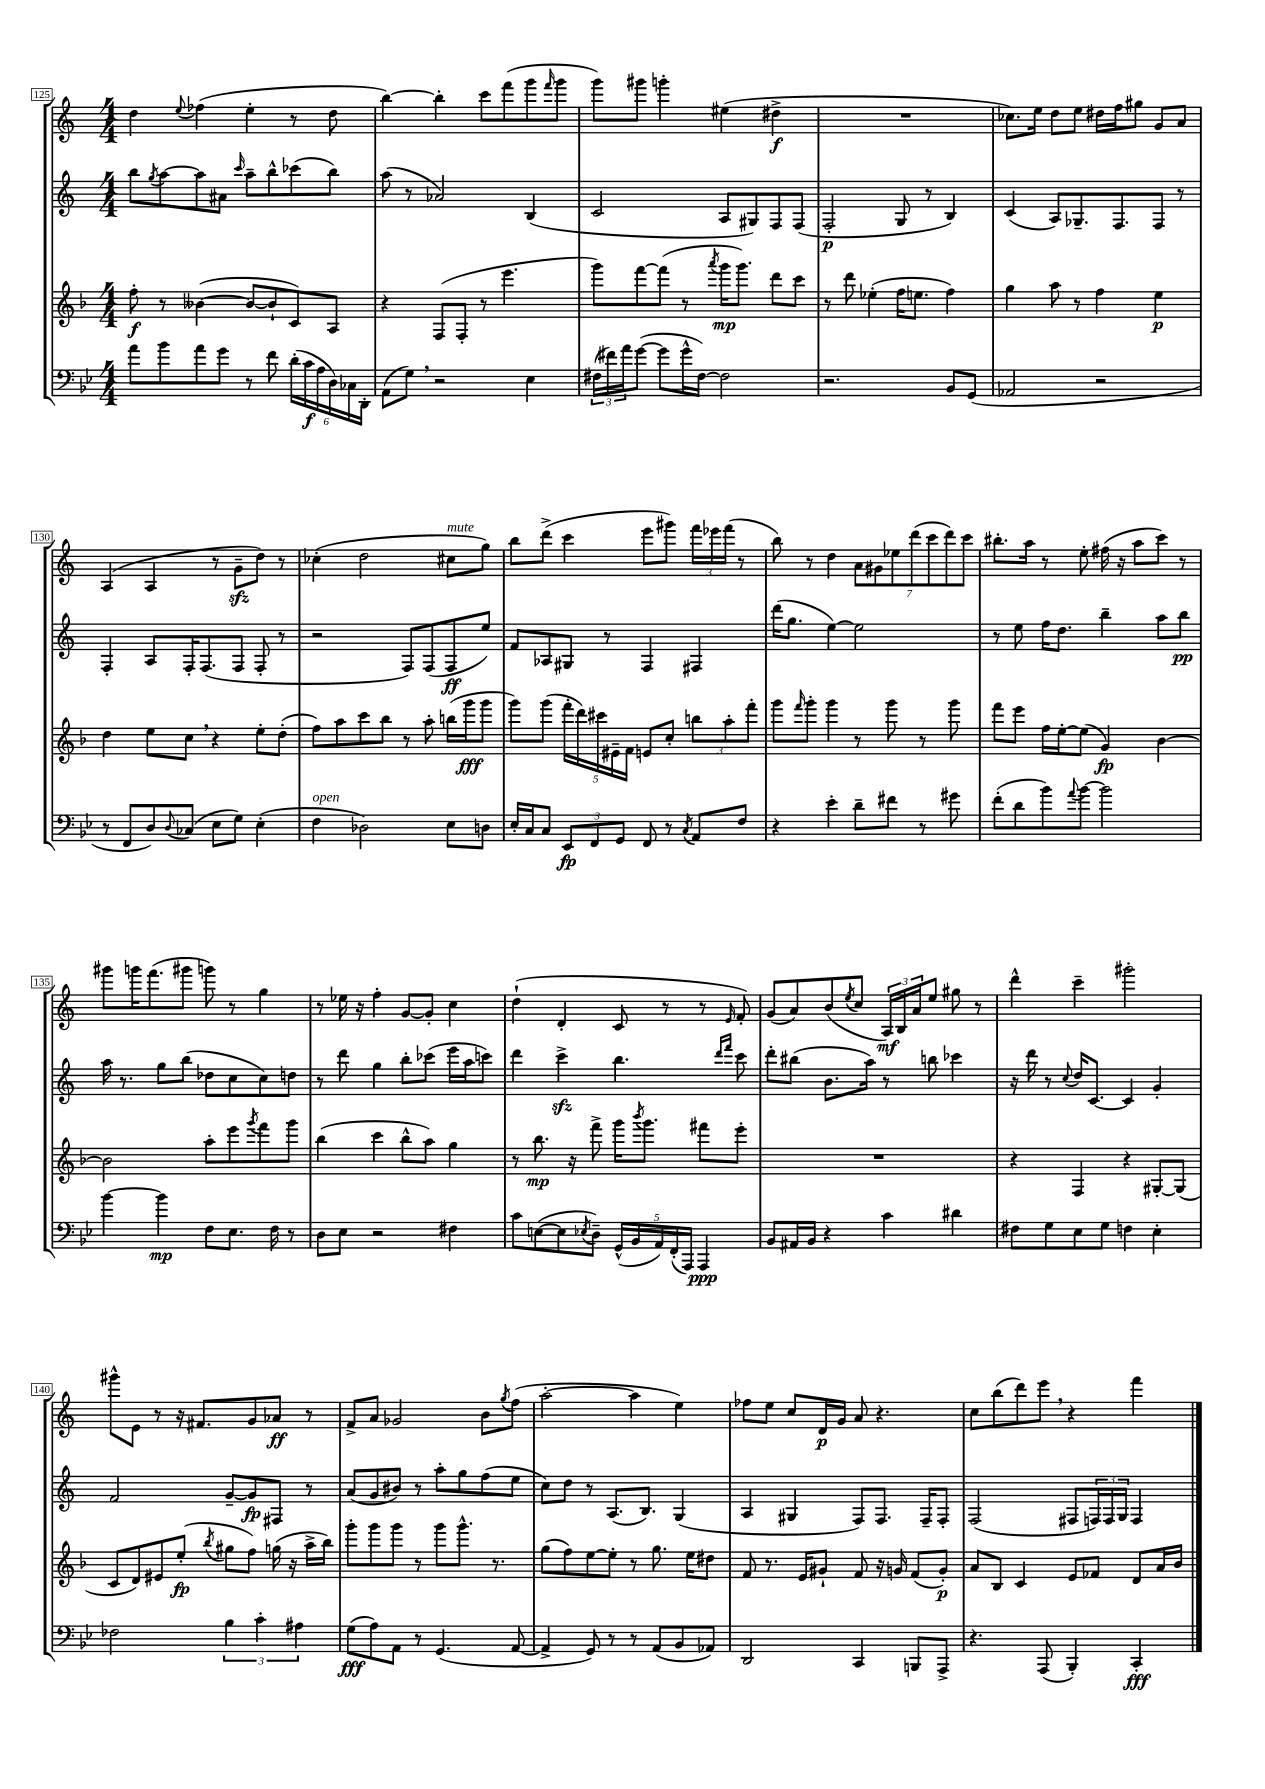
<<
\new StaffGroup <<
\new Staff = "s0" {
    \clef treble \key c \major \numericTimeSignature \time 4/4
    d''4 \appoggiatura { e''8 } fes''4( e''4-. r8 d''8 |
    b''4~) b''4-. c'''8 f'''8( g'''8 \grace { f'''16 } g'''8 |
    g'''8) gis'''8 g'''4-. eis''4( dis''4->\f |
    R1 |
    ces''8.) e''16 d''8 e''8 dis''16 f''16 gis''8 g'8 a'8 |
    a4( a4 r8 g'8--\sfz d''8) r8 |
    ces''4-.( d''2 cis''8^\markup { \italic "mute" } g''8) |
    b''8 d'''8->( c'''4 e'''8 gis'''8) \tuplet 3/2 { f'''16 ees'''16 f'''16( } r8 |
    b''8) r8 d''4 \tuplet 7/4 { a'8 gis'8 ees''8 d'''8( c'''8 d'''8) c'''8 } |
    bis''8.-. a''16 r8 e''8-. fis''16( r16 a''8 c'''8) r8 |
    gis'''8 g'''16 f'''8.( gis'''8 g'''8) r8 g''4 |
    r8 ees''16 r16 f''4-. g'8~ g'8-. c''4 |
    d''4-!( d'4-. c'8 r8 r8 \grace { e'16 } f'8-.) |
    g'8( a'8) b'8( \acciaccatura { e''8 } c''8 \tuplet 3/2 { a16\mf) b16 a'16 } e''8 gis''8 r8 |
    d'''4-^ c'''4-- gis'''2-. |
    gis'''8-^ e'8 r8 r16 fis'8. g'8 aes'8\ff r8 |
    f'8-> a'8 ges'2 b'8 \acciaccatura { g''8 } f''8( |
    a''2~-. a''4 e''4) |
    fes''8 e''8 c''8 d'16\p g'16 a'8 r4. |
    c''8 b''8( d'''8) e'''8 \breathe r4 f'''4 \bar "|." |
}
\new Staff = "s1" {
    \clef treble \key c \major \numericTimeSignature \time 4/4
    b''8 \acciaccatura { g''8 } a''8~ a''8 ais'8 \grace { c'''16 } a''8-- b''8-^ ces'''8( b''8) |
    a''8( r8 aes'2) b4( |
    c'2 a8 gis8) f8 f8( |
    f2-.\p g8 r8 b4) |
    c'4( a8) ges8.-- f8. f8 r8 |
    f4-. a8 f16-. f8.( f8 f8-. r8 |
    r2 f8) f8( f8\ff e''8) |
    f'8 aes8 gis8 r8 f4 fis4 |
    d'''16( g''8. e''4~) e''2 |
    r8 e''8 f''16 d''8. b''4-- a''8 b''8\pp |
    a''16 r8. g''8 b''8( des''8 c''8 c''8) d''8 |
    r8 d'''8 g''4 b''8-. ces'''8( e'''16 a''16 c'''8) |
    d'''4 c'''4->\sfz b''4. \grace { d'''16 f'''16 } c'''8 |
    d'''8-. bis''8( b'8. a''16) r8 b''8 ces'''4 |
    r16 d'''16 r8 \appoggiatura { c''8 } d''16 c'8.~ c'4 g'4-. |
    f'2 g'8~-- g'8\fp fis8 r8 |
    a'8( g'8 bis'8) r8 a''8-. g''8 f''8( e''8 |
    c''8) d''8 r8 a8.( b8.) g4( |
    a4 gis4 f8) f8. f16-- f8-. |
    f2( fis8 \tuplet 3/2 { f16) f16 g16 } f4 \bar "|." |
}
\new Staff = "s2" {
    \clef treble \key f \major \numericTimeSignature \time 4/4
    f''8-.\f r8 beses'4~( beses'8~ beses'8-! c'8) a8 |
    r4 f8( f8-. r8 e'''4. |
    g'''8) f'''8~ f'''8( r8 \acciaccatura { a'''8 } g'''16\mp g'''8.) d'''8 c'''8 |
    r8 d'''8 ees''4-.( f''16 e''8. f''4) |
    g''4 a''8 r8 f''4 e''4\p |
    d''4 e''8 c''8 \breathe r4 e''8-. d''8-.( |
    f''8) a''8 c'''8 bes''8 r8 a''8-. b''16( g'''16\fff g'''8 |
    g'''8) g'''8( \tuplet 5/4 { f'''16-. d'''16) cis'''16 eis'16-- f'16 } e'8 c''8-. \tuplet 3/2 { b''8 a''8-. f'''8-. } |
    g'''8 \grace { f'''16 } g'''8-. g'''4 r8 g'''8 r8 g'''8 |
    f'''8 e'''8 f''16 e''16~-. e''8( g'4\fp) bes'4~ |
    bes'2 a''8-. e'''8 \acciaccatura { g'''8 } f'''8 g'''8 |
    bes''4( c'''4 bes''8-^ a''8) g''4 |
    r8 bes''8.\mp r16 f'''8-> g'''16 \acciaccatura { bes'''8 } g'''8. fis'''8 e'''8-. |
    R1 |
    r4 f4 r4 gis8~-. gis8( |
    c'8 d'8) eis'8 e''8-.\fp( \acciaccatura { bes''8 } gis''8 f''8) g''16( r16 a''16-> bes''16) |
    g'''8-. g'''8 g'''8 r8 g'''8 g'''8.-^ r8. |
    g''8( f''8) e''8~ e''8-. r8 g''8. e''16 dis''8 |
    f'8 r8. e'16 gis'8-! f'8 r16 g'16 f'8( g'8-.\p) |
    a'8 bes8 c'4 e'8 fes'8 d'8 a'16 bes'16 \bar "|." |
}
\new Staff = "s3" {
    \clef bass \key bes \major \numericTimeSignature \time 4/4
    a'8 bes'8 a'8 g'8 r8 f'8 \tuplet 6/4 { d'16-.( c'16\f a16 d16) ces16 d,16-. } |
    a,8( g8) \breathe r2 ees4 |
    \tuplet 3/2 { fis16( fis'16) a'16 } g'8~( g'8 g'16-^ fis16~) fis2 |
    r2. bes,8 g,8( |
    aes,2 r2 |
    r8 f,8 d8) \appoggiatura { d8 } ces8( ees8 g8) ees4-.( |
    f4^\markup { \italic "open" } des2) ees8 d8 |
    ees16-. c16 c8 \tuplet 3/2 { ees,8\fp f,8 g,8 } f,8 r8 \acciaccatura { c8 } a,8 f8 |
    r4 ees'4-. d'8-- fis'8 r8 gis'8 |
    f'8-.( d'8 bes'8) \appoggiatura { a'8 } bes'8~ bes'2 |
    bes'4~ bes'4\mp f8 ees8. f16 r8 |
    d8 ees8 r2 fis4 |
    c'8 e8~( e8 \acciaccatura { ees8 } d8--) \tuplet 5/4 { g,16-^( bes,16 a,16) f,16-.( a,,16) } a,,4\ppp |
    bes,8 ais,16 bes,16 r4 c'4 dis'4 |
    fis8 g8 ees8 g8 f4 ees4-. |
    fes2 \tuplet 3/2 { bes4 c'4-. ais4 } |
    g8\fff( a8) a,8 r8 g,4.( a,8~ |
    a,4-> g,8) r8 r8 a,8( bes,8 aes,8) |
    d,2 c,4 b,,8 a,,8-> |
    r4. a,,8( bes,,4-.) c,4-.\fff \bar "|." |
}
>>
>>
\layout { \context { \Score currentBarNumber = #125 \override BarNumber.stencil = #(make-stencil-boxer 0.1 0.3 ly:text-interface::print) } }
